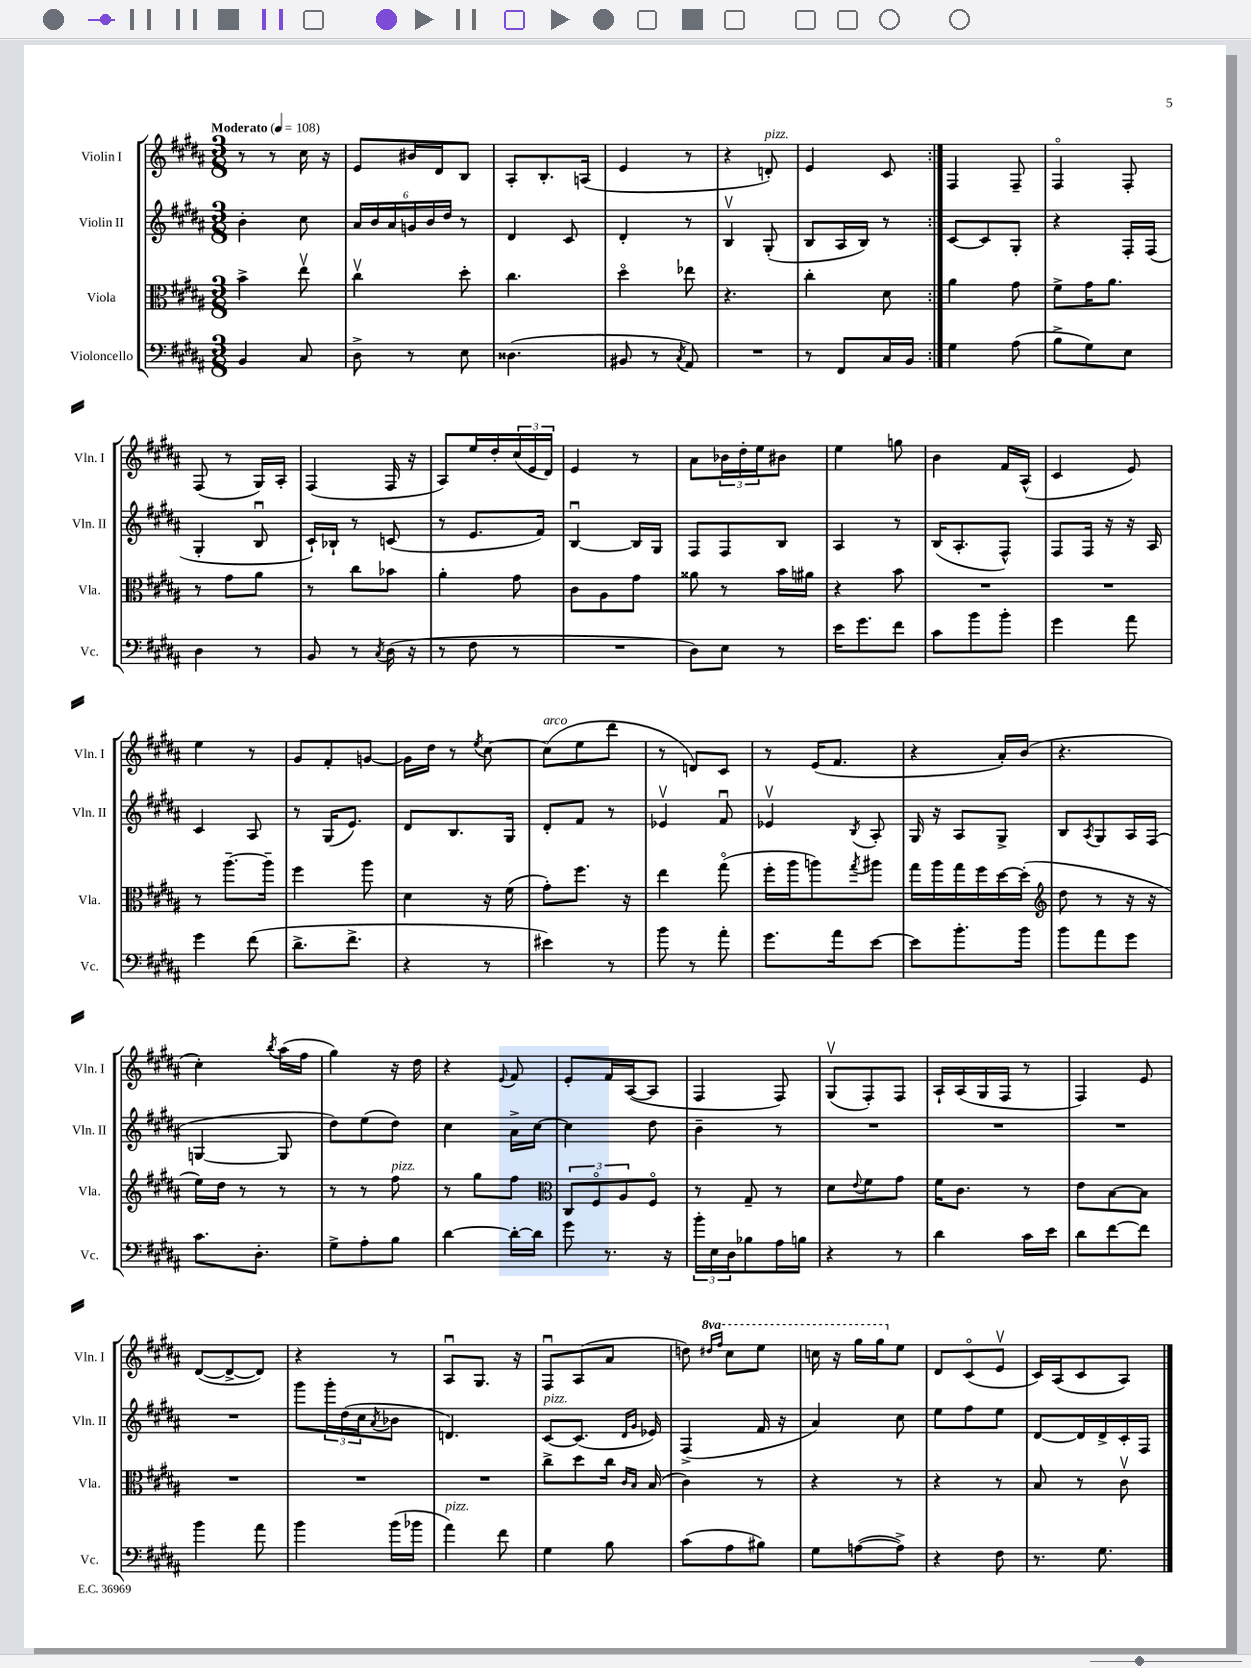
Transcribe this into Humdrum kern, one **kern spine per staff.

**kern	**kern	**kern	**kern
*staff4	*staff3	*staff2	*staff1
*clefF4	*clefC3	*clefG2	*clefG2
*k[f#c#g#d#a#]	*k[f#c#g#d#a#]	*k[f#c#g#d#a#]	*k[f#c#g#d#a#]
*M3/8	*M3/8	*M3/8	*M3/8
*MM108	*MM108	*MM108	*MM108
4BB	4b^	4b'	8r
.	.	.	8r
8C#	8eev	8cc#	16cc#
.	.	.	16r
=	=	=	=
8D#^	4cc#v	24a#	8e
.	.	24b	.
.	.	24a#	.
8r	.	24g	16b#
.	.	24b	.
.	.	.	16d#
.	.	24dd#	.
8E	8dd#'	8r	8B
=	=	=	=
(4.D##	4.cc#	4d#	8A#'
.	.	.	8.B'
.	.	8c#	.
.	.	.	(16A
=	=	=	=
8BB#	4dd#o	4d#'	4e
8r	.	.	.
8qC#	.	.	.
8AA#)	8ee-	8r	8r
=	=	=	=
4.r	4.r	4Bv	4r
.	.	(8G#'	8d')
=	=	=	=
8r	4cc#'	8B	4e
8FF#	.	16A#	.
.	.	16B)	.
16C#	8d#	8r	8c#
16BB	.	.	.
=:|!	=:|!	=:|!	=:|!
4G#	4a#	[8c#	4F#
.	.	8c#]	.
(8A#	8g#	8G#'	8F#~
=	=	=	=
8B^	8f#^	4r	4F#o
8G#)	16g#	.	.
.	8.a#	.	.
8E	.	16F#'	8F#'
.	.	(16F#	.
=	=	=	=
4D#	8r	4G#'	(8F#
.	8g#	.	8r
8r	8a#	8Bu	16G#)
.	.	.	16A#'
=	=	=	=
8BB	8r	16c#`)	(4F#
.	.	16B-`	.
8r	8cc#	8r	.
8qC#	.	.	.
(16D#	8b-	(8c	16F#
16r	.	.	16r
=	=	=	=
8r	4a#'	8r	8A#)
8F#	.	8.e	16ee
.	.	.	16dd#'
8r	8g#	.	(24cc#
.	.	.	24e
.	.	16f#)	.
.	.	.	24d#)
=	=	=	=
4.r	8c#	[4Bu	4e
.	8A#	.	.
.	8g#	16B]	8r
.	.	16G#	.
=	=	=	=
8D#)	8a##	8F#	8a#
8E	8r	8F#	24b-
.	.	.	24dd#'
.	.	.	24ee
8r	16b	8B	8b#
.	16a#	.	.
=	=	=	=
16e	4r	4A#	4ee
8.g#	.	.	.
8f#	8b	8r	8gg
=	=	=	=
8c#	4.r	(16B	4b
.	.	8.A#'	.
8b	.	.	.
8b'	.	8F#^^)	16f#
.	.	.	(16A#^^
=	=	=	=
4g#	4.r	8F#	4c#
.	.	16F#	.
.	.	16r	.
8a#	.	16r	8e)
.	.	16A#	.
=	=	=	=
4g#	8r	4c#	4ee
.	[8.aa#~	.	.
(8f#	.	8A#	8r
.	16aa#~]	.	.
=	=	=	=
8.d#^	4ff#	8r	8g#
.	.	(16G#	8f#'
8.f#^	.	8.e)	.
.	8aa#	.	[8g
=	=	=	=
4r	4d#	8d#	16g]
.	.	.	16dd#
.	.	8.B	8r
.	.	.	8qee
8r	16r	.	[8cc#
.	(16f#	16G#	.
=	=	=	=
4e#)	8g#')	8d#'	(8cc#]
.	8.ff#	8f#	8ee
8r	.	8r	8ddd#
.	16r	.	.
=	=	=	=
8b	4ee	4e-v	8r
8r	.	.	8d)
8a#'	(8gg#o	8f#u	8c#
=	=	=	=
8.g#	16ff#'	4e-v	8r
.	16aa#	.	.
.	8aa)	.	(16e
16a#	.	.	8.f#
.	8qgg#	8qB	.
[8e	8aa#	8A#'	.
=	=	=	=
8e]	16gg#	16G#	4r
.	16aa#	16r	.
8.b'	16gg#	8A#	.
.	16ff#	.	.
.	[16dd#	8G#^	16a#')
16b	(16dd#']	.	(16b
=	=	=	=
*	*clefG2	*	*
8b	8dd#	8B	4.r
.	.	8qA#	.
8a#	8r	8G#	.
8g#	16r	16A#	.
.	16r	(16F#	.
=	=	=	=
8.c#	16ee)	[4G	4cc#')
.	16dd#	.	.
.	8r	.	.
8.D#'	.	.	.
.	.	.	8qbb
.	8r	8G]	(16aa#
.	.	.	16ff#
=	=	=	=
8G#^	8r	8dd#)	4gg#)
8A#'	8r	(8ee	.
8B	8ff#	8dd#)	16r
.	.	.	16dd#
=	=	=	=
[4d#	8r	4cc#	4r
.	8gg#	.	.
.	.	.	8qqe
16d#'_	8ff#	16a#^	8f#
16d#]	.	[16cc#	.
=	=	=	=
*	*clefC3	*	*
8g#	12C#	4cc#]	8e'
.	12F#o	.	.
8.r	.	.	16f#
.	12A#	.	.
.	.	.	([16A#
.	8F#o	8dd#	8A#]
16r	.	.	.
=	=	=	=
24b'	8r	4b~	4F#
24E	.	.	.
24D#	.	.	.
8B-	8G#~	.	.
16A#	8r	8r	8F#)
16B	.	.	.
=	=	=	=
4r	8d#	4.r	(8G#v
.	8qqe	.	.
.	8f#	.	8F#')
8r	8g#	.	8F#
=	=	=	=
4d#	16f#	4.r	16A#`
.	8.c#	.	(16A#
.	.	.	16G#
.	.	.	16F#
16c#	8r	.	8r
16e	.	.	.
=	=	=	=
8d#	8e	4.r	4F#)
[8f#	[8B	.	.
8f#]	8B]	.	8e
=	=	=	=
4b	4.r	4.r	([8d#
.	.	.	8d#^_
8a#	.	.	8d#])
=	=	=	=
4b	4.r	8ggg#	4r
.	.	24ggg#'	.
.	.	(24dd#	.
.	.	24cc#	.
.	.	8qa#	.
(16b	.	8b-	8r
16b-	.	.	.
=	=	=	=
4a#)	4.r	4.d)	8A#u
.	.	.	8.G#
8f#	.	.	.
.	.	.	16r
=	=	=	=
4G#	8cc#^	[8c#	8F#u
.	8dd#	(8.c#]	(8A#
8B	16cc#	.	8a#
.	16qqc#	16qqd#	.
.	16qqB	16qqg#	.
.	(16B	16e-)	.
=	=	=	=
(8c#	4c#)	(4F#^	8dd)
.	.	.	16qqddd#
.	.	.	16qqfff#
8A#	.	.	8ccc#
8B#)	8r	16f#	8eee
.	.	16r	.
=	=	=	=
8G#	4r	4a#)	16ccc
.	.	.	16r
([8A	.	.	16ggg#
.	.	.	16ggg#
8A^])	8r	8cc#	8ee
=	=	=	=
4r	4r	8ee	8d#
.	.	8ff#	(8c#o
8F#	8r	8ee	8ev
=	=	=	=
8.r	8B	[8d#	16c#)
.	.	.	(16A#
.	8r	16d#]	8c#
8.G#	.	16d#^	.
.	8c#v	16c#'	8A#)
.	.	16F#	.
==	==	==	==
*-	*-	*-	*-
